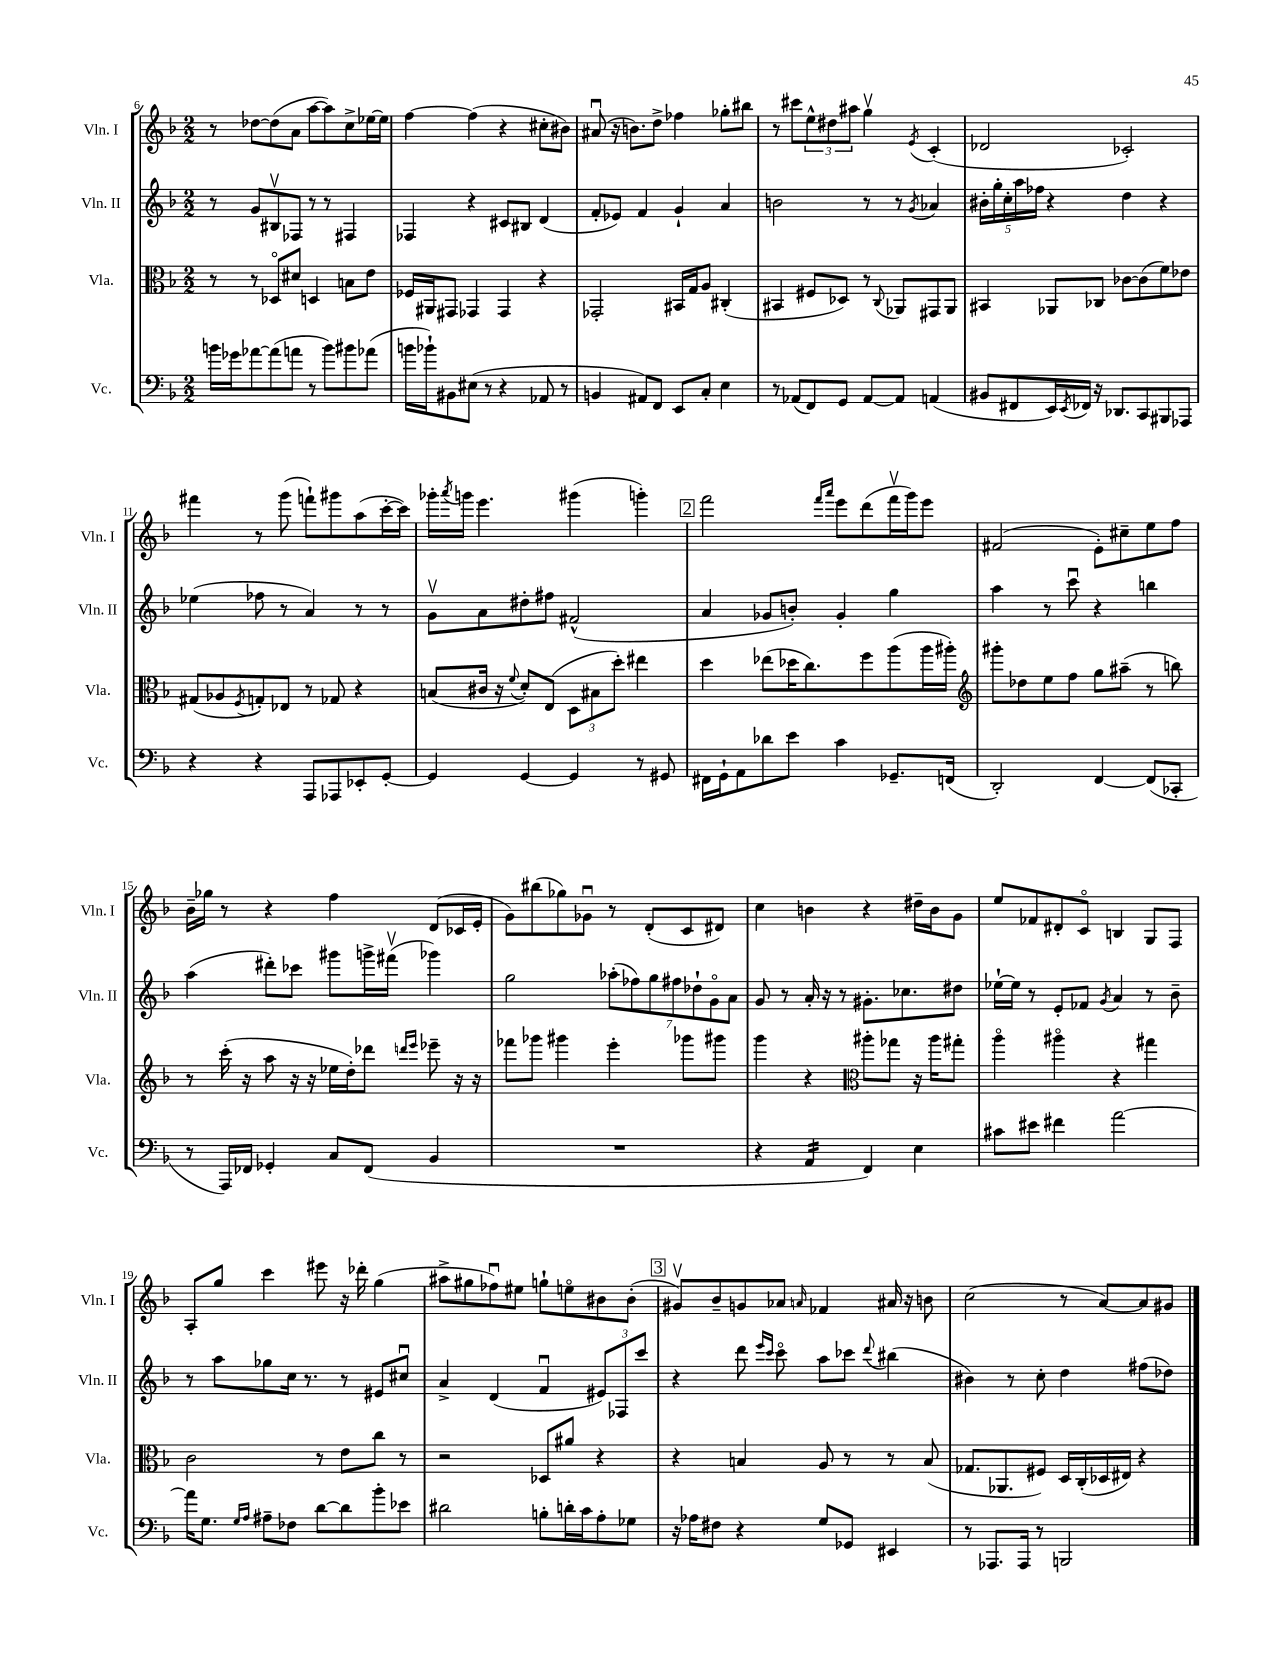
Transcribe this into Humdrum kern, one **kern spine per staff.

**kern	**kern	**kern	**kern
*part4	*part3	*part2	*part1
*staff4	*staff3	*staff2	*staff1
*I"Vc.	*I"Vla.	*I"Vln. II	*I"Vln. I
*I'Vc.	*I'Vla.	*I'Vln. II	*I'Vln. I
*clefF4	*clefC3	*clefG2	*clefG2
*k[b-]	*k[b-]	*k[b-]	*k[b-]
*M2/2	*M2/2	*M2/2	*M2/2
=6	=6	=6	=6
16bn\LL	8r	8r	8r
16g-X\J	.	.	.
[8a-X\	8r	8g/L	[8dd-X\L
(8a-\]	8D-X/L	8B#Xv/	(8dd-\]
8an\J	8d#X/J	8F-X/J	8a\J
8r	4Dn/	8r	[8aa\L
8b\L)	.	8r	8aa\])
8b#X\	8Bn\L	4F#X/	8cc^\
(8a-X\J	8e\J	.	[16ee-X\L
.	.	.	16ee-\JJ]
=7	=7	=7	=7
16bn\LL	16F-X/LL	4F-X/	[4ff\
16b-X`\J)	16AA#X/J	.	.
8BB#X\	8GG#X/J	.	.
(8E#X\J	4GG-X/	4r	(4ff\]
8r	.	.	.
4r	4GG-/	8c#X/L	4r
.	.	8B#X/J	.
8AA-X/	4r	(4d/	8cc#X'\L
8r	.	.	8b#X\J)
=8	=8	=8	=8
4BBn/	2GG-X'/	8f'/L	(8a#Xu/
.	.	8e-X/J)	16r
.	.	.	8.bn\L)
8AA#X/L)	.	4f/	.
8FF/J	.	.	8dd^\J
8EE/L	16BB#X/LL	4g`/	4ff-X\
.	16G/J	.	.
8C'/J	8A/J	.	.
4E\	(4C#X'/	4a/	8gg-X'\L
.	.	.	8bb#X\J
=9	=9	=9	=9
8r	4BB#X/	2bn\	8r
(8AA-X/L	.	.	8ccc#X\L
8FF/)	8F#X/L	.	12ee^^\
.	.	.	12dd#X\
8GG/J	8D-X/J)	.	.
.	.	.	12aa#X\J
[8AA-/L	8r	8r	4ggv\
.	8qqC/	.	.
8AA-/J]	8AA-X/L	8r	.
.	.	8qg/	8qe/
(4AAn/	8GG#X/	4a-X/	(4c'/
.	8AA-/J	.	.
=10	=10	=10	=10
8BB#X/L	4BB#X/	20b#X'\LL	2d-X/
.	.	20gg'\	.
.	.	20cc'\	.
8FF#X/	.	.	.
.	.	20aa\	.
.	.	20ff-X\JJ	.
16EE/L)	8AA-X/L	4r	.
8qEE/	.	.	.
16FF-X/JJ	.	.	.
16r	8C-X/J	.	.
8.DD-X/L	.	.	.
.	[8c-X\L	4dd\	2c-X'/)
8CC/	(8c-\]	.	.
8BBB#X/	8f\)	4r	.
8AAA-X/J	8e-X\J	.	.
!!LO:LB:g=z
=11	=11	=11	=11
4r	(8G#X/L	(4ee-X\	4fff#X\
.	8A-X/	.	.
.	8qF/	.	.
4r	8Gn'/)	8ff-X\	8r
.	8E-X/J	8r	(8ggg\
8AAA/L	8r	4a/)	8fffn`\L)
8AAA-X/	8G-X/	.	8ggg#X\
8EE-X'/	4r	8r	(8aa\
[8GG'/J	.	8r	[16ccc'\L
.	.	.	16ccc\JJ])
=12	=12	=12	=12
4GG/]	(8Bn/L	8gv\L	16ggg-X'\LL
.	.	.	8qaaa/
.	.	.	16gggn\JJ
.	16c#X/Jk	8a\	4.eee\
.	16r	.	.
.	8qqf/	.	.
[4GG/	8d'/L)	8dd#X'\	.
.	(8E/J	8ff#X\J	.
4GG/]	12D\L	(2f#X^^/	(4ggg#X\
.	12B#X\	.	.
.	12dd'\J)	.	.
8r	4ee#X\	.	4gggn'\)
8GG#X/	.	.	.
!!LO:REH:place=s1:t=2
=13	=13	=13	=13
16FF#X\LL	4dd\	4a/	2fff\
16GG`\J	.	.	.
8AA\	.	.	.
8d-X\	(8ee-X\L	8g-X/L	.
8e\J	16dd-X\K	8bn'/J)	.
.	8.cc\)	.	.
.	.	.	16qqfff/LL
.	.	.	16qqaaa/JJ
4c\	.	4g-'/	8eee\L
.	8ff\	.	(8ddd\
8.GG-X~/L	(8aa\	4gg\	16fffv\L
.	.	.	16ggg\J)
.	16aa\L	.	8eee\J
(16FFn/Jk	16aa#X'\JJ)	.	.
=14	=14	=14	=14
*	*clefG2	*	*
2DD'/)	8ggg#X'\L	4aa\	(2f#X/
.	8dd-X\	.	.
.	8ee\	8r	.
.	8ff\J	8cccu\	.
[4FF/	8gg\L	4r	8e'\L)
.	(8aa#X~\J	.	8cc#X~\
(8FF/L]	8r	4bbn\	8ee\
8CC-X'/J	8bbn\)	.	8ff\J
!!LO:LB:g=z
=15	=15	=15	=15
8r	8r	(4aa\	16b-~\LL
.	.	.	16gg-X\JJ
16AAA/LL)	(16ccc'\	.	8r
16FF-X/JJ	16r	.	.
4GG-X'/	8aa\	8ddd#X'\L)	4r
.	16r	8ccc-X\J	.
.	16r	.	.
8C/L	16ee-X\LL	8ggg#X\L	4ff\
.	16dd'\J)	.	.
(8FF-/J	8ddd-X\J	16gggn^\L	.
.	.	(16fff#Xv\JJ	.
.	16qqdddn/LL	.	.
.	16qqeee/JJ	.	.
4BB-/	8eee-X~\	4ggg-X\)	(8d/L
.	16r	.	16c-X/L
.	16r	.	16e'/JJ
=16	=16	=16	=16
1r	8fff-X\L	2gg\	8g\L)
.	8ggg-X\J	.	(8bb#X\
.	4ggg#X\	.	8gg-X\)
.	.	.	8g-Xu\J
.	4eee'\	(14aa-X'\L	8r
.	.	14ff-X\)	.
.	.	.	(8d'/L
.	.	14gg\	.
.	.	14ff#X\	.
.	8ggg-X\L	.	8c/
.	.	14dd-X`\	.
.	.	14g\	.
.	8ggg#X\J	.	8d#X/J)
.	.	14a\J	.
=17	=17	=17	=17
4r	4ggg\	8g/	4cc\
.	.	8r	.
*tremolo	*	*	*
16AA/LL	4r	16a'/	4bn\
16AA/	.	16r	.
16AA/	.	8r	.
16AA/JJ	.	.	.
*Xtremolo	*	*	*
*	*clefC3	*	*
4FF/)	8aa#X'\L	8.g#X'\L	4r
.	8gg-X\J	.	.
.	.	8.cc-X\	.
4E\	16r	.	16dd#X~\LL
.	16aa#\KL	.	16b\J
.	8gg#X'\J	8dd#X\J	8g\J
=18	=18	=18	=18
8c#X\L	4aa\	[16ee-X`\LL	8ee/L
.	.	16ee-\JJ]	.
8e#X\J	.	8r	8f-X/
4f#X\	4aa#X\	8e'/L	8d#X'/
.	.	8f-X/J	8c/J
.	.	8qg/	.
[2a\	4r	4a/	4Bn/
.	4gg#X\	8r	8G/L
.	.	8b-~\	8F/J
!!LO:LB:g=z
=19	=19	=19	=19
16a\KL]	2c\	8r	8A'/L
8.G\J	.	.	.
.	.	8aa\L	8gg/J
16qqG/LL	.	.	.
16qqA/JJ	.	.	.
8A#X~\L	.	8gg-X\	4ccc\
8F-X\J	.	16cc\Jk	.
.	.	8.r	.
[8d\L	8r	.	8eee#X\
8d\]	8e\L	8r	16r
.	.	.	16ddd-X'\
8b-'\	8cc\J	8e#X/L	(4gg\
8e-X\J	8r	8cc#Xu/J	.
=20	=20	=20	=20
2d#X\	2r	4a^/	8aa#X^\L
.	.	.	8gg#X\
.	.	(4d/	8ff-Xu\)
.	.	.	8ee#X\J
8Bn'\L	8D-X/L	4fu/	8ggn`\L
16dn'\L	8a#X/J	.	8een\
16c\J	.	.	.
8A'\	4r	12e#X/L)	8b#X\
.	.	12F-X/	.
8G-X\J	.	.	(8b#'\J
.	.	12ccc/J	.
!!LO:REH:place=s1:t=3
=21	=21	=21	=21
16r	4r	4r	8g#Xv/L)
16A-X\KL	.	.	.
8F#X\J	.	.	8b-~/
4r	4Bn/	8ddd\	8gn/
.	.	16qqeee/LL	.
.	.	16qqccc/JJ	.
.	.	8ccc\	8a-X/J
.	.	.	16qqan/
8G/L	8A/	8aa\L	4f-X/
8GG-X/J	8r	8ccc-X\J	.
.	.	8qqddd/	.
4EE#X/	8r	(4bb#X\	16a#X/
.	.	.	16r
.	(8B/	.	8bn\
=22	=22	=22	=22
8r	8.G-X/L	4b#X\)	(2cc\
8.AAA-X/L	.	.	.
.	8.AA-X/	.	.
.	.	8r	.
16AAA-/Jk	.	.	.
8r	8F#X/J)	8cc'\	.
2BBBn/	16D/LL	4dd\	8r
.	(16C'/	.	.
.	16D-X/	.	[8a/L)
.	16E#X/JJ)	.	.
.	4r	(8ff#X\L	8a/]
.	.	8dd-X\J)	8g#X/J
==	==	==	==
*-	*-	*-	*-
